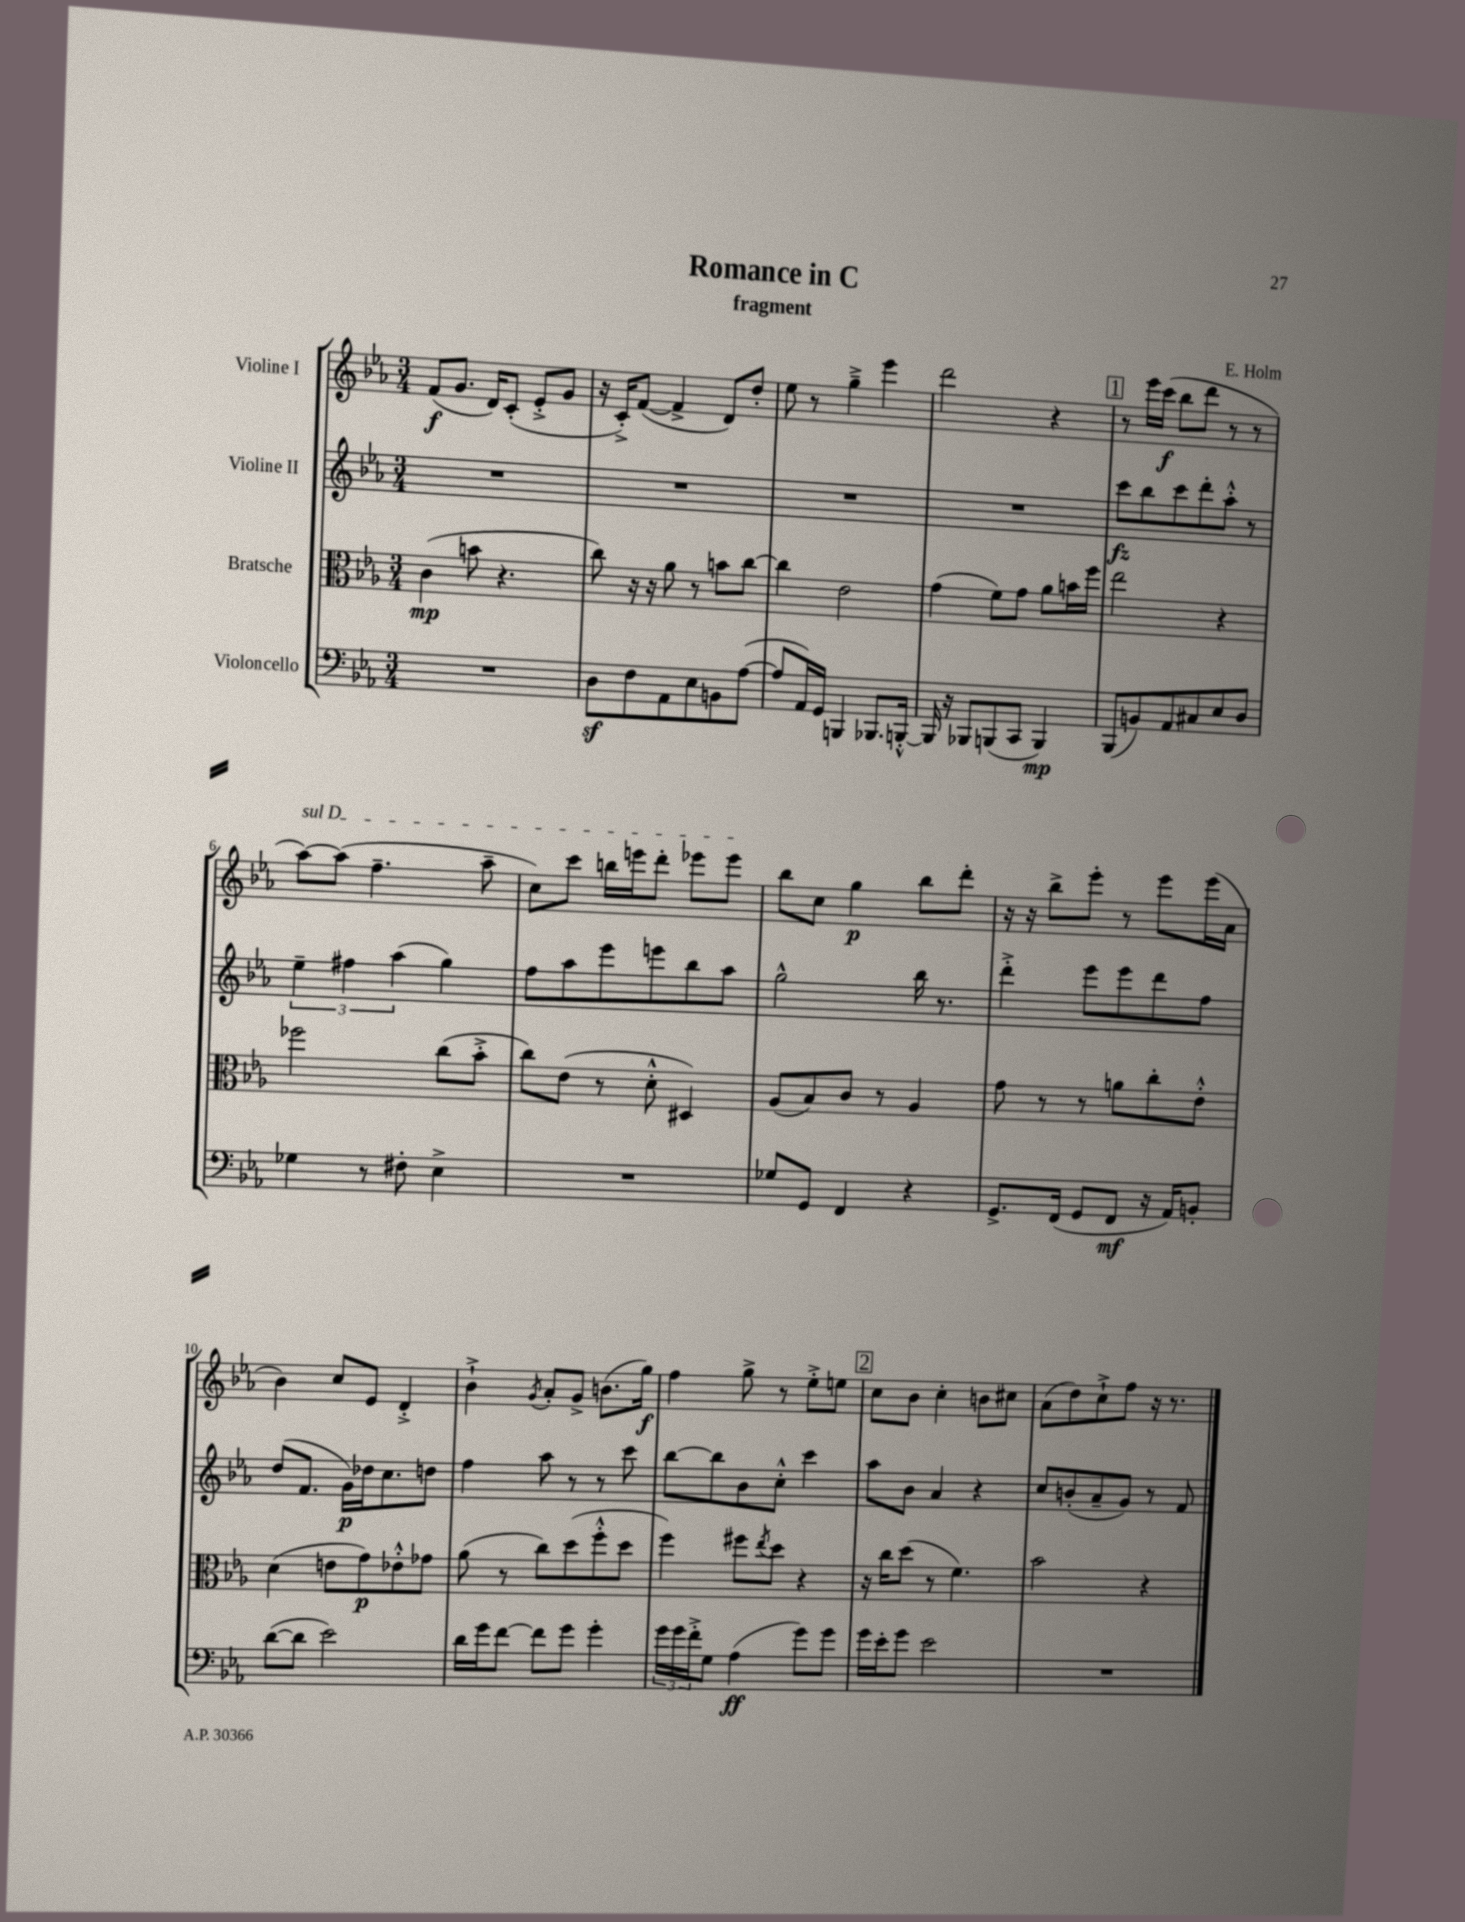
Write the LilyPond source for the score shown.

\header { title = "Romance in C" composer = "E. Holm" subtitle = "fragment" }
<<
\new StaffGroup <<
\new Staff = "s0" \with { instrumentName = "Violine I" } {
    \clef treble \key ees \major \numericTimeSignature \time 3/4
    f'8\f( g'8. d'16) c'8-.( ees'8-.-> g'8 |
    r16 c'16-.->) f'8~( f'4-> d'8) d''8-. |
    ees''8 r8 g''4---> ees'''4 |
    d'''2 r4 |
    \mark \markup { \box "1" } r8 ees'''16 c'''16\f( bes''8 d'''8 r8 r8 |
    \once \override TextSpanner.bound-details.left.text = \markup { \italic "sul D" } aes''8~\startTextSpan) aes''8( f''4.-- aes''8-- |
    c''8) c'''8 b''16 e'''16 d'''8-. ees'''8 ees'''8\stopTextSpan |
    bes''8 c''8 g''4\p bes''8 d'''8-. |
    r16 r16 bes''8-> ees'''8-. r8 ees'''8 ees'''16( aes'16 |
    bes'4) c''8 ees'8 d'4-.-> |
    bes'4-!-> \acciaccatura { g'8 } aes'8-. g'8-> b'8.( g''16\f) |
    f''4 g''8-> r8 ees''8-.-> e''8 |
    \mark \markup { \box "2" } c''8 bes'8 c''4-. b'8 cis''8 |
    aes'8( d''8) c''8-!-> f''8 r16 r8. \bar "|." |
}
\new Staff = "s1" \with { instrumentName = "Violine II" } {
    \clef treble \key ees \major \numericTimeSignature \time 3/4
    R2. |
    R2. |
    R2. |
    R2. |
    \mark \markup { \box "1" } c'''8\fz bes''8 c'''8 d'''8-. aes''8-.-^ r8 |
    \tuplet 3/2 { ees''4-- fis''4 aes''4( } g''4) |
    f''8 aes''8 ees'''8 e'''8 bes''8 aes''8 |
    g''2-^ bes''16 r8. |
    d'''4-.-> ees'''8 ees'''8 d'''8 f''8 |
    d''8( f'8. g'16\p) des''16 c''8. d''8 |
    f''4 aes''8 r8 r8 c'''8 |
    bes''8~ bes''8 bes'8 c''8-.-^ c'''4 |
    \mark \markup { \box "2" } aes''8 bes'8 aes'4 r4 |
    c''8 b'8-.( aes'8-- g'8) r8 f'8 \bar "|." |
}
\new Staff = "s2" \with { instrumentName = "Bratsche" } {
    \clef alto \key ees \major \numericTimeSignature \time 3/4
    c'4\mp( b'8 r4. |
    c''8) r16 r16 aes'8 r8 b'8 c''8~ |
    c''4 ees'2 |
    g'4( f'8) g'8 aes'8 b'16 f''16 |
    \mark \markup { \box "1" } ees''2 r4 |
    fes''2 c''8( bes'8-.-> |
    c''8) ees'8( r8 d'8-.-^ dis4) |
    aes8( bes8) c'8 r8 aes4 |
    g'8 r8 r8 a'8 c''8-. ees'8-.-^ |
    d'4( e'8 g'8\p) ees'8-.-^ ges'8 |
    aes'8( r8 c''8) d''8( f''8-.-^ d''8 |
    f''4) fis''8 \acciaccatura { ees''8 } d''8 r4 |
    \mark \markup { \box "2" } r16 c''16 d''8( r8 f'4.) |
    bes'2 r4 \bar "|." |
}
\new Staff = "s3" \with { instrumentName = "Violoncello" } {
    \clef bass \key ees \major \numericTimeSignature \time 3/4
    R2. |
    d8\sf f8 aes,8 ees8 b,8 aes8~( |
    aes8 aes,16) g,16 b,,4 bes,,8. b,,16~-.-^ |
    b,,16 r16 bes,,8 b,,8( c,8 b,,4\mp) |
    \mark \markup { \box "1" } bes,,8( b,8) aes,8 cis8 ees8 d8 |
    ges4 r8 fis8-. ees4-> |
    R2. |
    ges8 g,8 f,4 r4 |
    g,8.-> f,16( g,8 f,8\mf r16 aes,16) b,8-. |
    d'8~( d'8 ees'2) |
    d'16 g'16 f'8~ f'8 g'8 g'4-. |
    \tuplet 3/2 { g'16 g'16 f'16-.-> } g8 aes4\ff( g'8) g'8 |
    \mark \markup { \box "2" } g'16 ees'16-. g'8 ees'2 |
    R2. \bar "|." |
}
>>
>>
